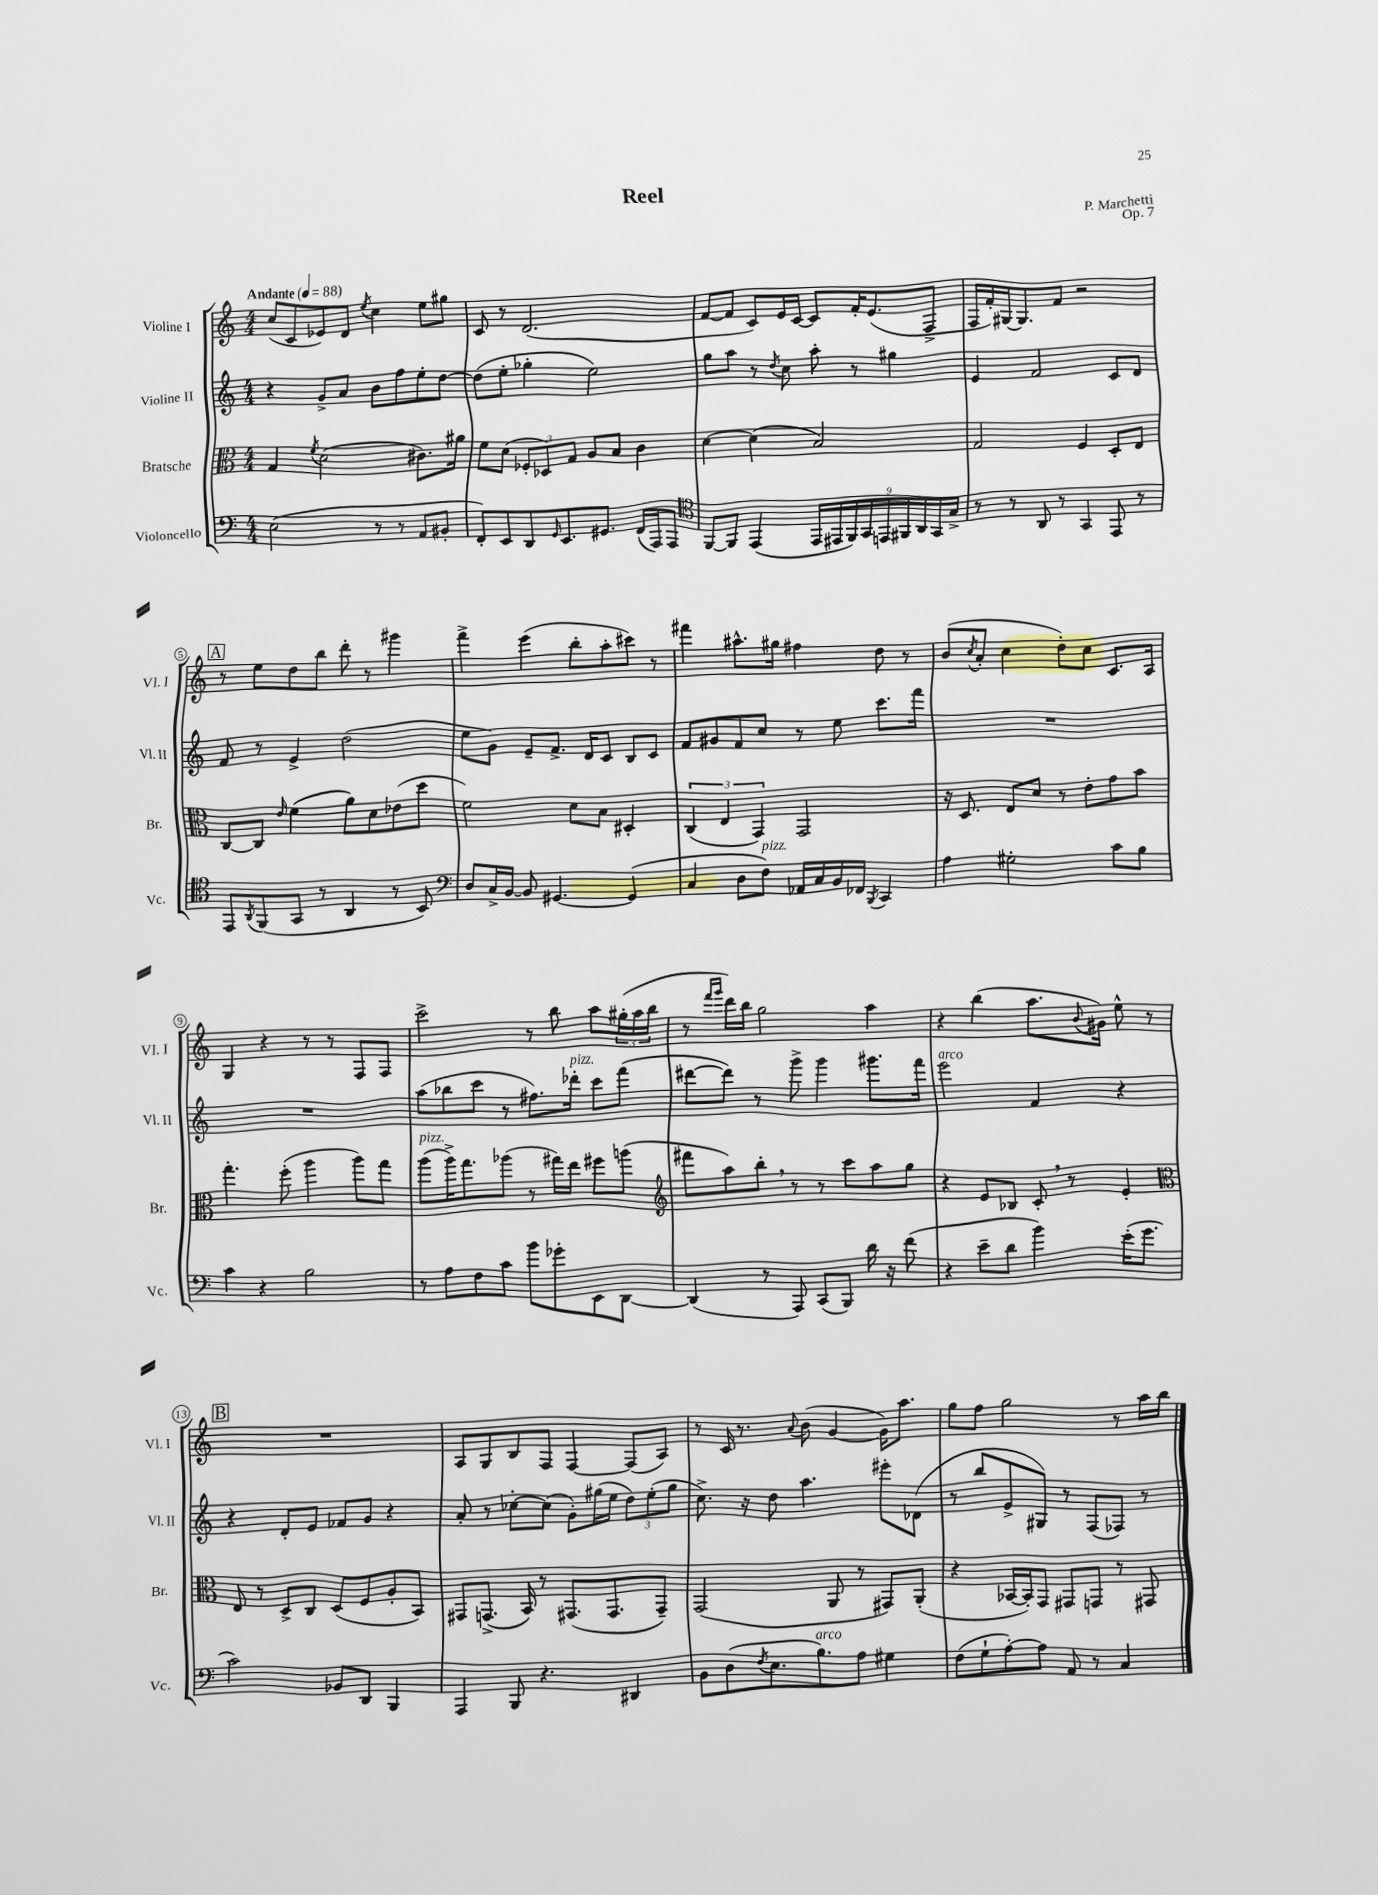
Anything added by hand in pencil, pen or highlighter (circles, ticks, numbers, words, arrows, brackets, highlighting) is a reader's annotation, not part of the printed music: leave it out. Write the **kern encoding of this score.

**kern	**kern	**kern	**kern
*part4	*part3	*part2	*part1
*staff4	*staff3	*staff2	*staff1
*I"Violoncello	*I"Bratsche	*I"Violine II	*I"Violine I
*I'Vc.	*I'Br.	*I'Vl. II	*I'Vl. I
*clefF4	*clefC3	*clefG2	*clefG2
*k[]	*k[]	*k[]	*k[]
*M4/4	*M4/4	*M4/4	*M4/4
*MM88	*MM88	*MM88	*MM88
=1	=1	=1	=1
!	!	!	!LO:TX:a:B:t=Andante
(2E\	4G/	4r	(8cc/L
.	.	.	8c/
.	8qf/	.	.
.	(2d\	8g^/L	8e-X/)
.	.	8a/J	8d/J
.	.	.	8qee/
8r	.	8b\L	4cc\
8r	.	8ff\	.
8AA/L	8.c#X\L)	8ee'\	8ee\L
8BB#X'/J	.	[8dd\J	8gg#X\J
.	16a#X\Jk	.	.
=2	=2	=2	=2
8FF'/L)	8f\L	(8dd\L]	8c/
8EE/	(8d\J	8ee'\J	8r
8DD/	12F-X'/L	4gg-X'\	(2.d/
.	12D-X/)	.	.
16qqGG/	.	.	.
8.EE/	.	.	.
.	12G/J	.	.
.	8A/L	2ee\)	.
8.GG#X/J	.	.	.
.	8B/J	.	.
(16FF/LL	4c\	.	.
16AAA/J)	.	.	.
8AAA/J	.	.	.
=3	=3	=3	=3
*clefC4	*	*	*
[8FF/L	[4d\	8gg\L	[8f/L
8FF/J]	.	8aa\J	8f/J]
(4EE/	(4d\]	8r	8c/L)
.	.	8qdd/	.
.	.	8cc\	16e/L
.	.	.	[16c/JJ
18EE/LL	2B/)	8aa'\	8c/L]
18EE#X/	.	.	.
18FF/)	.	.	.
.	.	8r	16f'/K
18GG/	.	.	.
.	.	.	(8.e/
18EEn/	.	.	.
.	.	4gg#X\	.
18FF#X/	.	.	.
18AA/	.	.	.
.	.	.	8F^/J
18GG/	.	.	.
18G^/JJ	.	.	.
=4	=4	=4	=4
8r	2G/	4e/	16F/LL
.	.	.	16f'/)
8r	.	.	[16G#X/J
.	.	.	8.G#/]
8AA/	.	2f/	.
8r	.	.	8f/J
4GG/	4F/	.	2r
8EE/	8D'/L	8c/L	.
8r	8E/J	8d/J	.
!!LO:LB:g=z
!!LO:REH:place=s1:t=A
=5	=5	=5	=5
8EE/L	[8C/L	8f/	8r
8qAA/	.	.	.
(8FF/	8C/J]	8r	8ee\L
.	16qqe/	.	.
8GG/J	(4f\	4e^/	8dd\
8r	.	.	8bb\J
4AA/	8a\L)	(2dd\	8ddd'\
.	8d\	.	8r
8r	(8e-X\	.	4ggg#X\
8BB/)	8dd\J	.	.
=6	=6	=6	=6
*clefF4	*	*	*
8D/L	2f\)	8ee\L	4fff^\
16C^/L	.	8g\J)	.
[16BB/JJ	.	.	.
8BB/]	.	8e~/L	(4eee\
[4.GG#X/	.	8.f^/J	.
.	8d\L	.	8bb'\L
.	.	16d/KL	.
.	8B\J	8c/J	8aa'\
(4GG#/]	4D#X'/	8B/L	8ccc#X\J)
.	.	8c/J	8r
=7	=7	=7	=7
4C/	(6C/	8f/L	4fff#X\
.	.	8g#X/	.
.	6E/	.	.
8D\L	.	8f/	8.aa#X^^\L
.	6GG/)	.	.
!LO:TX:a:i:t=pizz.	!	!	!
8F\J)	.	8cc/J	.
.	.	.	16gg#X\Jk
16AA-X/LL	2GG/	8r	4ff#X\
16C/	.	.	.
16BB/	.	8ee\	.
16FF-X/JJ	.	.	.
8qBBB/	.	.	.
4CC/	.	8.ccc\L	8dd\
.	.	.	8r
.	.	16fff\Jk	.
=8	=8	=8	=8
4A\	16r	1r	(8b/L
.	8.D/	.	.
.	.	.	8qcc/
.	.	.	8a'/J
2G#X'\	8E/L	.	4cc\
.	8d/J	.	.
.	8r	.	8dd'\L)
.	8e'\L	.	8cc\J
8c\L	8g\	.	8.c/L
8B\J	8b\J	.	.
.	.	.	16A/Jk
!!LO:LB:g=z
=9	=9	=9	=9
4c\	4.gg'\	1r	4G/
4r	.	.	4r
.	(8ff'\	.	.
2B\	4aa\	.	8r
.	.	.	8r
.	8aa\L)	.	8F/L
.	8gg\J	.	8F/J
=10	=10	=10	=10
!	!LO:TX:a:i:t=pizz.	!	!
8r	(8aa\L	(8aa\L	2ccc^\
8A\L	16aa^\K)	8bb-X\	.
.	8.gg\	.	.
8F\	.	8ccc\J	.
8c\J	(8aa-X\J	8r	.
8b\L	8r	8.ff#X\L)	8r
8g-X'\	16gg#X\LL)	.	8bb\
!	!	!LO:TX:a:i:t=pizz.	!
.	16ee\JJ	16ddd-X'\Jk	.
8EE\	8ff#X\L	8ccc\L	8aa\L
[8DD\J	(8aan\J	(8fff\J	(24gg#X'\L
.	.	.	24aa\
.	.	.	24bb\JJ
=11	=11	=11	=11
*	*clefG2	*	*
(4DD/]	8fff#X\L	[8ddd#X\L	8r
.	.	.	16qqfff/LL
.	.	.	16qqggg/JJ
.	8aa\)	8ddd#\J])	16ddd\LL)
.	.	.	16bb\JJ
8r	8bb',\J	8r	2gg\
8AAA/)	8r	8ggg^\	.
(8CC/L	8r	4ggg\	.
8BBB/J)	8ccc\L	.	.
16d\	8aa\	8.ggg#X\L	4aa\
16r	.	.	.
(8f\	8gg\J	.	.
.	.	16fff\Jk	.
=12	=12	=12	=12
!	!	!LO:TX:a:i:t=arco	!
4r	4r	2eee\	4r
8e~\L	8e/L	.	(4bb\
8d\J	8B-X/J	.	.
4b\)	8c',/	4f/	8.aa\L
.	8r	.	.
.	.	.	8qqb/
.	.	.	16g#X\Jk)
(16e'\KL	4e'/	4r	8ee^^\
8.g\J	.	.	.
.	.	.	8r
!!LO:LB:g=z
!!LO:REH:place=s1:t=B
=13	=13	=13	=13
*	*clefC3	*	*
2c\)	8E/	4r	1r
.	8r	.	.
.	8D^/L	8d'/L	.
.	8C/J	8e/J	.
8BB-X/L	(8D/L	8f-X/L	.
8DD/J	8F/	8g/J	.
4BBB/	8A'/	4r	.
.	8BB/J)	.	.
=14	=14	=14	=14
4AAA/	8GG#X/L	8a'/	8A/L
.	(8.GGn^/J	8r	8G/
8BBB/	.	[8cc-X'\L	8B/
.	16BB/)	.	.
4.r	8r	(8cc-\J]	8F/J
.	(8.GG#X/L	8g'\L)	[4F/
.	.	(16gg#X\L	.
.	8.GG#/	16ee\JJ	.
4DD#X/	.	12dd\L)	(8F/L]
.	.	(12ee'\	.
.	8GG#~/J)	.	8A/J)
.	.	12gg#\J	.
=15	=15	=15	=15
8BB\L	(2GG/	8.cc^\)	8r
(8D\	.	.	16c/
.	.	16r	8.r
8qF/	.	.	.
8.E\	.	8dd\	.
.	.	.	8qqa/
.	.	4.aa\	(8b\
!LO:TX:a:i:t=arco	!	!	!
8.B\)	.	.	.
.	8AA/	.	[4g/
8A\J	8r	.	.
4G#X\	8GG#X/L)	8eee#X'\L	16g\KL])
.	.	.	8.aa\J
.	(8AA'/J	(8d-X\J	.
=16	=16	=16	=16
(8F\L	4r	8r	8gg\L
8G`\	.	8bb/L	8ff\J
[8A'\)	[16BB-X/LL	8e^/	2gg\
.	16BB-'/J])	.	.
8A\J]	8GG/J	8G#X/J)	.
8AA/	8GG#X/L	8r	.
8r	8GGn/J	(8F/L	.
4C/	8r	8F-X/J)	8r
.	8GG#X/	8r	16aa\LL
.	.	.	16bb\JJ
==	==	==	==
*-	*-	*-	*-
